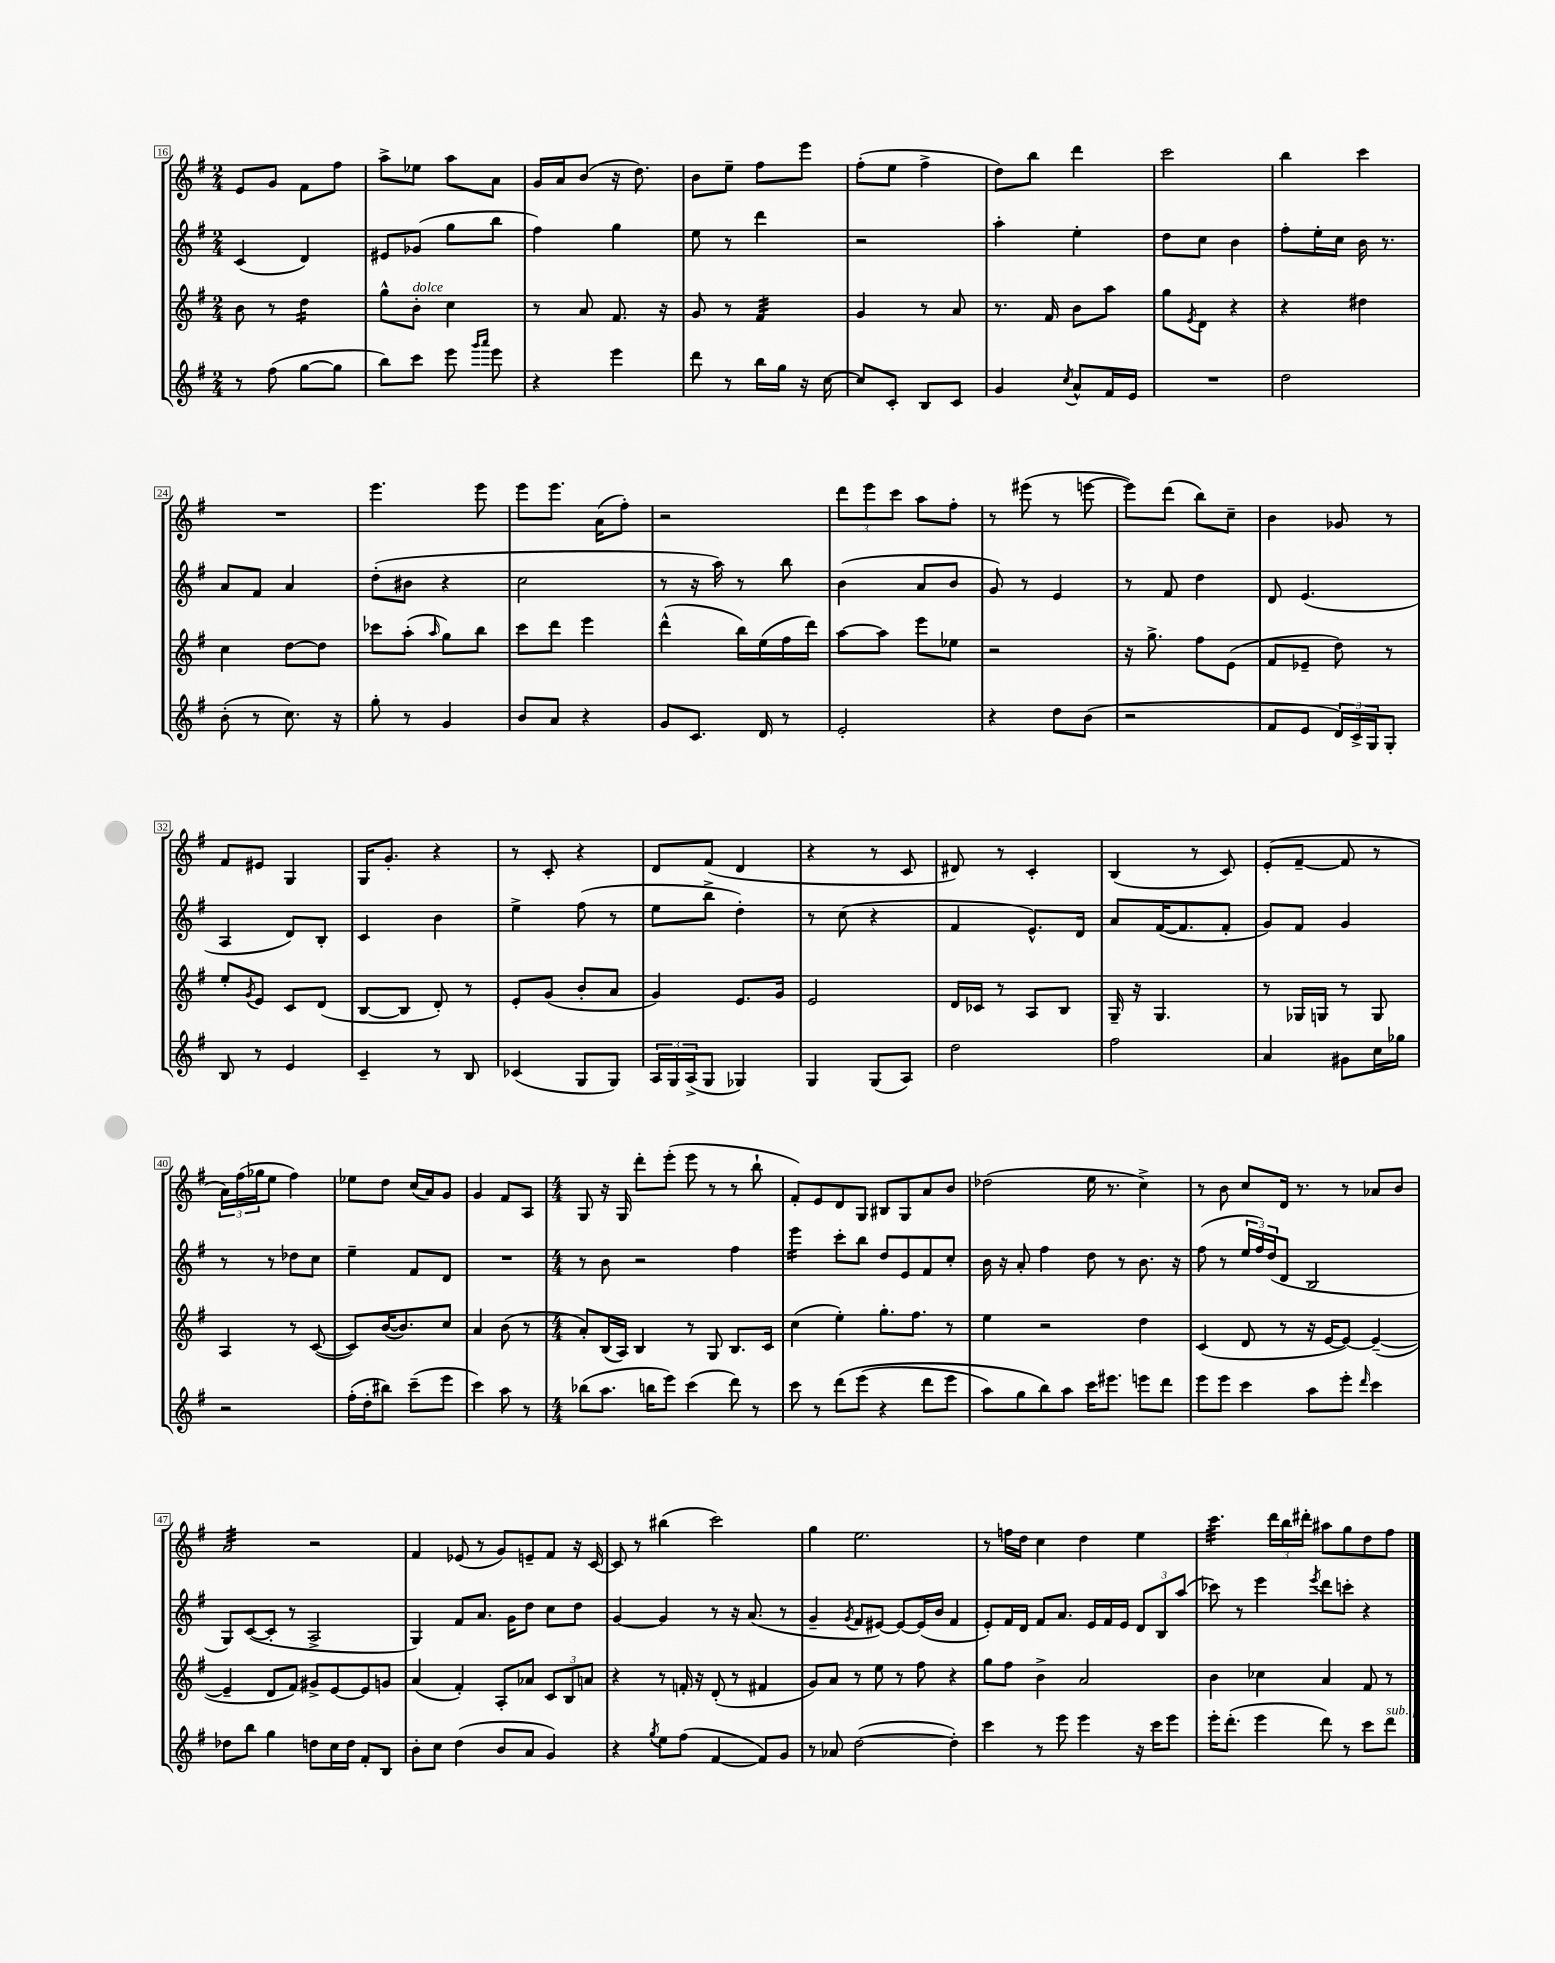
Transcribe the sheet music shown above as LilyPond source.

<<
\new StaffGroup <<
\new Staff = "s0" {
    \clef treble \key g \major \numericTimeSignature \time 2/4
    e'8 g'8 fis'8 fis''8 |
    a''8-> ees''8 a''8 a'8 |
    g'16 a'16 b'8( r16 d''8.) |
    b'8 e''8-- fis''8 e'''8 |
    fis''8-.( e''8 fis''4-> |
    d''8) b''8 d'''4 |
    c'''2 |
    b''4 c'''4 |
    R2 |
    e'''4. e'''8 |
    e'''8 e'''8. a'16( fis''8-.) |
    r2 |
    \tuplet 3/2 { d'''8 e'''8 c'''8 } a''8 fis''8-. |
    r8 eis'''8( r8 e'''8~ |
    e'''8) d'''8( b''8) c''8-- |
    b'4 ges'8 r8 |
    fis'8 eis'8 g4 |
    g16 g'8.-. r4 |
    r8 c'8-. r4 |
    d'8 fis'8( d'4 |
    r4 r8 c'8 |
    dis'8) r8 c'4-. |
    b4( r8 c'8) |
    e'8-.( fis'8~-- fis'8 r8 |
    \tuplet 3/2 { a'16) fis''16( ges''16 } e''8 fis''4) |
    ees''8 d''8 c''16( a'16) g'8 |
    g'4 fis'8 a8 |
    \numericTimeSignature \time 4/4 g8 r16 g16 d'''8-. e'''8-.( e'''8 r8 r8 b''8-! |
    fis'8-.) e'8 d'8 g8 bis8 g8 a'8 b'8 |
    des''2( e''16 r8. c''4->) |
    r8 b'8 c''8 d'16 r8. r8 aes'8 b'8 |
    a'2:32 r2 |
    fis'4 ees'8( r8 g'8) e'8-- fis'8 r16 c'16~ |
    c'8 r8 bis''4( c'''2) |
    g''4 e''2. |
    r8 f''16 d''16 c''4 d''4 e''4 |
    c'''4.:32 \tuplet 3/2 { d'''16 b''16 dis'''16-. } ais''8 g''8 d''8 fis''8 \bar "|." |
}
\new Staff = "s1" {
    \clef treble \key g \major \numericTimeSignature \time 2/4
    c'4( d'4) |
    eis'8 ges'8( g''8 b''8 |
    fis''4) g''4 |
    e''8 r8 d'''4 |
    r2 |
    a''4-. e''4-. |
    d''8 c''8 b'4 |
    fis''8-. e''16-. c''16 b'16 r8. |
    a'8 fis'8 a'4 |
    d''8-.( bis'8 r4 |
    c''2 |
    r8 r16 a''16) r8 b''8 |
    b'4( a'8 b'8 |
    g'8) r8 e'4 |
    r8 fis'8 d''4 |
    d'8 e'4.( |
    a4 d'8) b8-. |
    c'4 b'4 |
    e''4-> fis''8( r8 |
    e''8 b''8-> d''4-.) |
    r8 c''8( r4 |
    fis'4 e'8.-^) d'16 |
    a'8 fis'16~( fis'8. fis'8-. |
    g'8) fis'8 g'4 |
    r8 r8 des''8 c''8 |
    e''4-- fis'8 d'8 |
    R2 |
    \numericTimeSignature \time 4/4 r8 b'8 r2 fis''4 |
    e'''4:16 c'''8-. b''8 d''8 e'8 fis'8 c''8-. |
    b'16 r16 a'8-. fis''4 d''8 r8 b'8. r16 |
    fis''8( r8 \tuplet 3/2 { e''16 fis''16) d''16( } d'8 b2 |
    g8) c'8~( c'8-. r8 a2-> |
    g4) fis'8 a'8. g'16 d''8 c''8 d''8 |
    g'4~ g'4 r8 r16 a'8.( r8 |
    g'4-- \acciaccatura { g'8 } fis'8 eis'8~) eis'8~ eis'16( b'16 fis'4 |
    e'8-.) fis'16 d'16 fis'8 a'8. e'16 fis'16 e'16 \tuplet 3/2 { d'8 b8 a''8( } |
    ces'''8) r8 e'''4 \acciaccatura { e'''8 } d'''8 c'''8-. r4 \bar "|." |
}
\new Staff = "s2" {
    \clef treble \key g \major \numericTimeSignature \time 2/4
    b'8 r8 d''4:16 |
    g''8-^ b'8-.^\markup { \italic "dolce" } c''4 |
    r8 a'8 fis'8. r16 |
    g'8 r8 fis'4:32 |
    g'4 r8 a'8 |
    r8. fis'16 b'8 a''8 |
    g''8 \acciaccatura { e'8 } d'8 r4 |
    r4 dis''4 |
    c''4 d''8~ d''8 |
    ces'''8 a''8-.( \grace { a''16 } g''8) b''8 |
    c'''8 d'''8 e'''4 |
    d'''4-^( b''16) e''16( fis''16 d'''16) |
    a''8~ a''8 e'''8 ees''8 |
    r2 |
    r16 g''8.-> fis''8 e'8( |
    fis'8 ees'8-- d''8) r8 |
    e''8-. \acciaccatura { g'8 } e'8 c'8 d'8( |
    b8~ b8 d'8-.) r8 |
    e'8-. g'8( b'8-. a'8 |
    g'4) e'8. g'16 |
    e'2 |
    d'16 ces'16 r8 a8 b8 |
    g16-- r16 g4. |
    r8 ges16 g16 r8 g8 |
    a4 r8 c'8~( |
    c'8) b'16~( b'8.) c''8 |
    a'4 b'8( r8 |
    \numericTimeSignature \time 4/4 a'8-.) b16( a16) b4 r8 g8 b8. c'16 |
    c''4( e''4-.) g''8.-. fis''8. r8 |
    e''4 r2 d''4 |
    c'4( d'8 r8 r16 e'16~ e'8~) e'4~--( |
    e'4-- d'8 fis'8) gis'8-> e'8~ e'8 g'8 |
    a'4( fis'4-.) a8-. aes'8 \tuplet 3/2 { c'8 b8 a'8 } |
    r4 r8 f'16-. r16 d'8-.( r8 fis'4 |
    g'8) a'8 r8 e''8 r8 fis''8 r4 |
    g''8 fis''8 b'4-> a'2 |
    b'4 ces''4 a'4 fis'8 r8 \bar "|." |
}
\new Staff = "s3" {
    \clef treble \key g \major \numericTimeSignature \time 2/4
    r8 fis''8( g''8~ g''8 |
    b''8) c'''8 e'''8 \grace { g'''16 a'''16 } e'''8 |
    r4 e'''4 |
    d'''8 r8 b''16 g''16 r16 c''16~ |
    c''8 c'8-. b8 c'8 |
    g'4 \acciaccatura { c''8 } a'8-^ fis'16 e'16 |
    R2 |
    d''2 |
    b'8-.( r8 c''8.) r16 |
    g''8-. r8 g'4 |
    b'8 a'8 r4 |
    g'8 c'8. d'16 r8 |
    e'2-. |
    r4 d''8 b'8( |
    r2 |
    fis'8 e'8 \tuplet 3/2 { d'16) c'16-> g16 } g8-. |
    b8 r8 e'4 |
    c'4-- r8 b8 |
    ces'4( g8 g8) |
    \tuplet 3/2 { a16 g16 a16->( } g8 ges4) |
    g4 g8( a8) |
    d''2 |
    fis''2 |
    a'4 gis'8 c''16 ges''16 |
    r2 |
    fis''16-.( d''16-. bis''8) c'''8--( e'''8 |
    c'''4) a''8 r8 |
    \numericTimeSignature \time 4/4 bes''8( a''8. b''16 e'''8) c'''4( d'''8) r8 |
    c'''8 r8 d'''8\( e'''8( r4 d'''8 e'''8 |
    a''8) g''8 b''8\) a''8 c'''16 eis'''8. e'''8 d'''8 |
    e'''8 e'''8 c'''4 a''8 e'''8-. \grace { d'''16 } c'''4 |
    des''8 b''8 g''4 d''8 c''16 d''16 fis'8-. b8 |
    b'8-. c''8 d''4( b'8 a'8 g'4) |
    r4 \acciaccatura { g''8 } e''8 fis''8( fis'4~ fis'8) g'8 |
    r8 aes'8 d''2~( d''4-.) |
    c'''4 r8 e'''8 e'''4 r16 c'''16 e'''8 |
    e'''16-. d'''8.-.( e'''4 d'''8) r8 c'''8 d'''8^\markup { \italic "sub. p" } \bar "|." |
}
>>
>>
\layout { \context { \Score currentBarNumber = #16 \override BarNumber.stencil = #(make-stencil-boxer 0.1 0.3 ly:text-interface::print) } }
